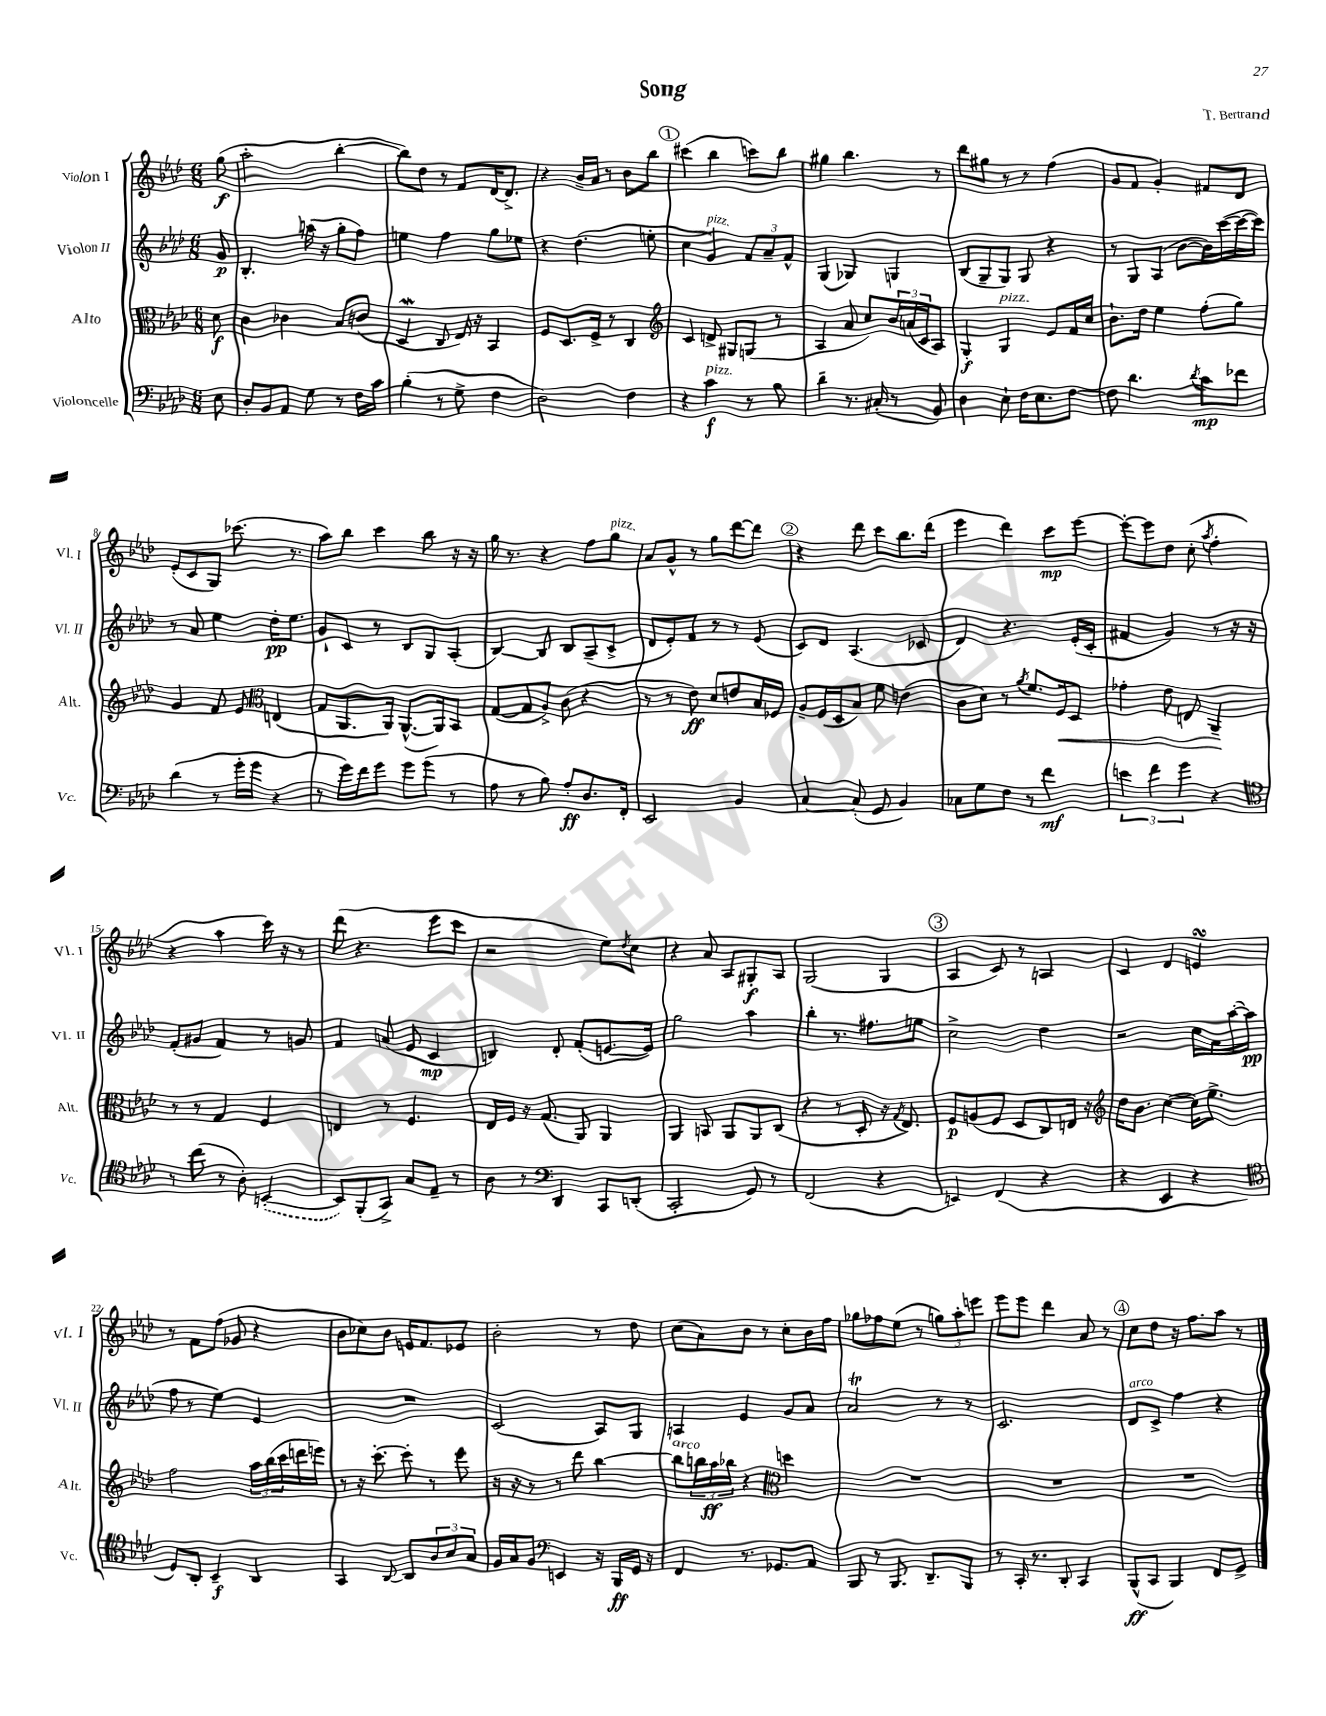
\header { title = "Song" composer = "T. Bertrand" }
<<
\new StaffGroup <<
\new Staff = "s0" \with { instrumentName = "Violon I" shortInstrumentName = "Vl. I" } {
    \clef treble \key aes \major \numericTimeSignature \time 6/8 \partial 8
    g''8\f( |
    aes''2-. bes''4~-. |
    bes''8) des''8 r8 f'8 des'16~ des'8.-> |
    r4 bes'16-- aes'16 r8 bes'8 bes''8 |
    \mark \markup { \circle "1" } cis'''4( bes''4 c'''8) bes''8 |
    gis''4 bes''4. r8 |
    des'''8 gis''8 r8 r8 f''4( |
    g'8 f'8 g'4-.) fis'8 des'8 |
    ees'8-.( c'8 g8) ces'''8.( r8. |
    aes''8) bes''8 c'''4 bes''8 r16 r16 |
    g''16 r8. r4 f''8 g''8^\markup { \italic "pizz." } |
    aes'8 g'8-^ r8 g''8 des'''8~ des'''8 |
    \mark \markup { \circle "2" } r4 des'''8 c'''8 bes''8. des'''16( |
    ees'''4 des'''4) c'''8\mp ees'''8~ |
    ees'''8~-. ees'''8 des''8 c''8-.( \acciaccatura { aes''8 } f''4-. |
    r4 aes''4 c'''16) r16 r8 |
    des'''8( r4. ees'''8 c'''8 |
    r2 ees''8) \acciaccatura { des''8 } c''8 |
    r4 aes'8 aes8 gis8-.\f aes8 |
    g2( g4 |
    \mark \markup { \circle "3" } aes4 c'8) r8 a4 |
    c'4 des'4 e'4\turn |
    r8 f'8 f''8( ges'8 r4 |
    bes'8 ces''8) bes'8 e'16 f'8. ees'8 |
    bes'2-. r8 des''8 |
    c''8( aes'8) bes'8 r8 c''8-. bes'16 f''16 |
    ges''8 fes''8 ees''8( r8 \tuplet 3/2 { g''8) aes''8-. e'''8 } |
    ees'''8 ees'''8 des'''4 aes'8 r8 |
    \mark \markup { \circle "4" } c''8 des''8 r16 f''8. aes''8 r8 \bar "|." |
}
\new Staff = "s1" \with { instrumentName = "Violon II" shortInstrumentName = "Vl. II" } {
    \clef treble \key aes \major \numericTimeSignature \time 6/8 \partial 8
    g'8\p |
    bes4.-. a''16( r16 g''8-. f''8) |
    e''4 f''4 g''8 ees''8 |
    r4 des''4.( e''8-. |
    \mark \markup { \circle "1" } c''4 g'4^\markup { \italic "pizz." }) \tuplet 3/2 { f'8 aes'8-- f'8-^ } |
    g4( ges4) g4 |
    bes8( g8-- g8) g8 r4 |
    r8 g8 aes8( bes'8~ bes'16) c'''16~( c'''16~ c'''16) |
    r8 aes'8 ees''4 des''16-.\pp ees''8. |
    g'8-! c'8 r8 bes8 g8 aes8-.( |
    bes4~) bes8 bes8 aes8--( c'8-> |
    des'8 ees'8-.) f'8 r8 r8 ees'8( |
    \mark \markup { \circle "2" } c'8) des'8 aes4.( ces'8 |
    des'4) r4. ees'16-.( c'16-. |
    fis'4 g'4) r8 r16 r16 |
    f'8-.( gis'8 f'4) r8 g'8 |
    f'4 a'8( ees'8 c'4\mp |
    b4) des'8-. f'8-.( e'8.~ e'16) |
    g''2 aes''4 |
    bes''4-. r8. fis''8. e''8 |
    \mark \markup { \circle "3" } c''2-> des''4 |
    r2 c''16 aes'16 aes''16~-.( aes''16\pp |
    f''8 r8 ees''4) ees'4 |
    R2. |
    c'2( aes8) g8 |
    a4 ees'4 g'8 aes'8 |
    aes'2\trill r8 r8 |
    c'2. |
    \mark \markup { \circle "4" } des'8^\markup { \italic "arco" } c'8-> f''4 r4 \bar "|." |
}
\new Staff = "s2" \with { instrumentName = "Alto" shortInstrumentName = "Alt." } {
    \clef alto \key aes \major \numericTimeSignature \time 6/8 \partial 8
    des'8\f |
    c'4 ces'4 bes8 c'8( |
    des4\mordent c8 ees16) r16 bes,4 |
    f8 des8. f16-> r8 c4 |
    \mark \markup { \circle "1" } \clef treble c'4 d'8-> gis8 g8( r8 |
    aes4 aes'8 c''8) \tuplet 3/2 { bes'16 a'16( c'16 } aes8) |
    g4-.\f g4^\markup { \italic "pizz." } ees'8 f'16 c''16 |
    bes'8.-! des''16 ees''4 f''8-.( g''8) |
    g'4 f'8 ees'8 \clef alto e4( |
    g8 aes,8. aes,16) aes,8.~-^( aes,16) bes,8 |
    g8~( g8 aes8->) c'8( r4 |
    r8 r8 ees'8\ff) des'8 e'8 bes16 fes16 |
    \mark \markup { \circle "2" } aes8-- f16( des16 bes8) f'8 e'4( |
    c'8 des'8) r8 \acciaccatura { aes'8 } f'8. f16\< des8 |
    ges'4-. ees'8 e8 aes,4--\! |
    r8 r8 g4 f4 |
    e4 r8 f4. |
    ees16 f16 r16 g8.( aes,8) aes,4 |
    aes,4 b,8 aes,8 aes,8 c8( |
    r4 r8 des8-. r16 \acciaccatura { g8 } ees8.) |
    \mark \markup { \circle "3" } f8\p a8( f8 des8 c8) e16 r16 |
    \clef treble des''16 bes'8. c''4~( c''16) ees''8.-> |
    f''2 \tuplet 3/2 { aes''16 bes''16( c'''16 } d'''16 e'''16) |
    r8 r16 c'''8.~-. c'''8-. r8 ees'''8 |
    r16 r16 r8 r8 des'''8 bes''4~ |
    bes''8^\markup { \italic "arco" } \tuplet 3/2 { b''16 aes''16\ff bes''16 } r4 \clef alto d''4 |
    R2. |
    R2. |
    \mark \markup { \circle "4" } R2. \bar "|." |
}
\new Staff = "s3" \with { instrumentName = "Violoncelle" shortInstrumentName = "Vc." } {
    \clef bass \key aes \major \numericTimeSignature \time 6/8 \partial 8
    ees8 |
    des8-. bes,8 aes,8 g8 r8 f16 c'16 |
    bes4-.( r8 g8-> f4 |
    des2) f4 |
    \mark \markup { \circle "1" } r4 c'4\f^\markup { \italic "pizz." } r8 bes8 |
    des'4-- r8. cis16-.( r8 bes,8) |
    des4 ees8-! f16 ees8. f8~ |
    f8 des'4. \acciaccatura { des'8 } c'8\mp fes'8 |
    des'4( r8 g'16-. g'16 r4 |
    r8 g'16) f'16 g'8 g'8 g'8( r8 |
    aes8 r8 bes8) aes8-.\ff des8. f,16-. |
    ees,2 bes,4 |
    \mark \markup { \circle "2" } c4~ c8-.( g,8 bes,4) |
    ces8 g8 f8 r8 f'4\mf |
    \tuplet 3/2 { e'4 f'4 g'4 } r4 |
    \clef tenor r8 c''8( r8 aes8-.) \once \slurDashed b,4~-.( |
    b,8) f,8-.( g,8->) g8 ees8-- r8 |
    aes8 r8 \clef bass des,4 c,8 d,8-.( |
    c,2-. g,8) r8 |
    f,2( r4 |
    \mark \markup { \circle "3" } e,4) f,4( r4 |
    r4 ees,4 r4 |
    \clef tenor des8) aes,8-. bes,4--\f aes,4 |
    g,4 aes,8~ aes,8 \tuplet 3/2 { aes8 bes8 g8 } |
    f16 g16 f8 \clef bass e,4 r16 bes,,16\ff g,16 r16 |
    f,4 r8. ges,8. aes,8 |
    bes,,8 r8 bes,,8. des,8.-- bes,,8 |
    r8 c,16-. r8. des,8-. c,4 |
    \mark \markup { \circle "4" } bes,,8-^\ff( c,8 bes,,4) f,8 g,8-> \bar "|." |
}
>>
>>
